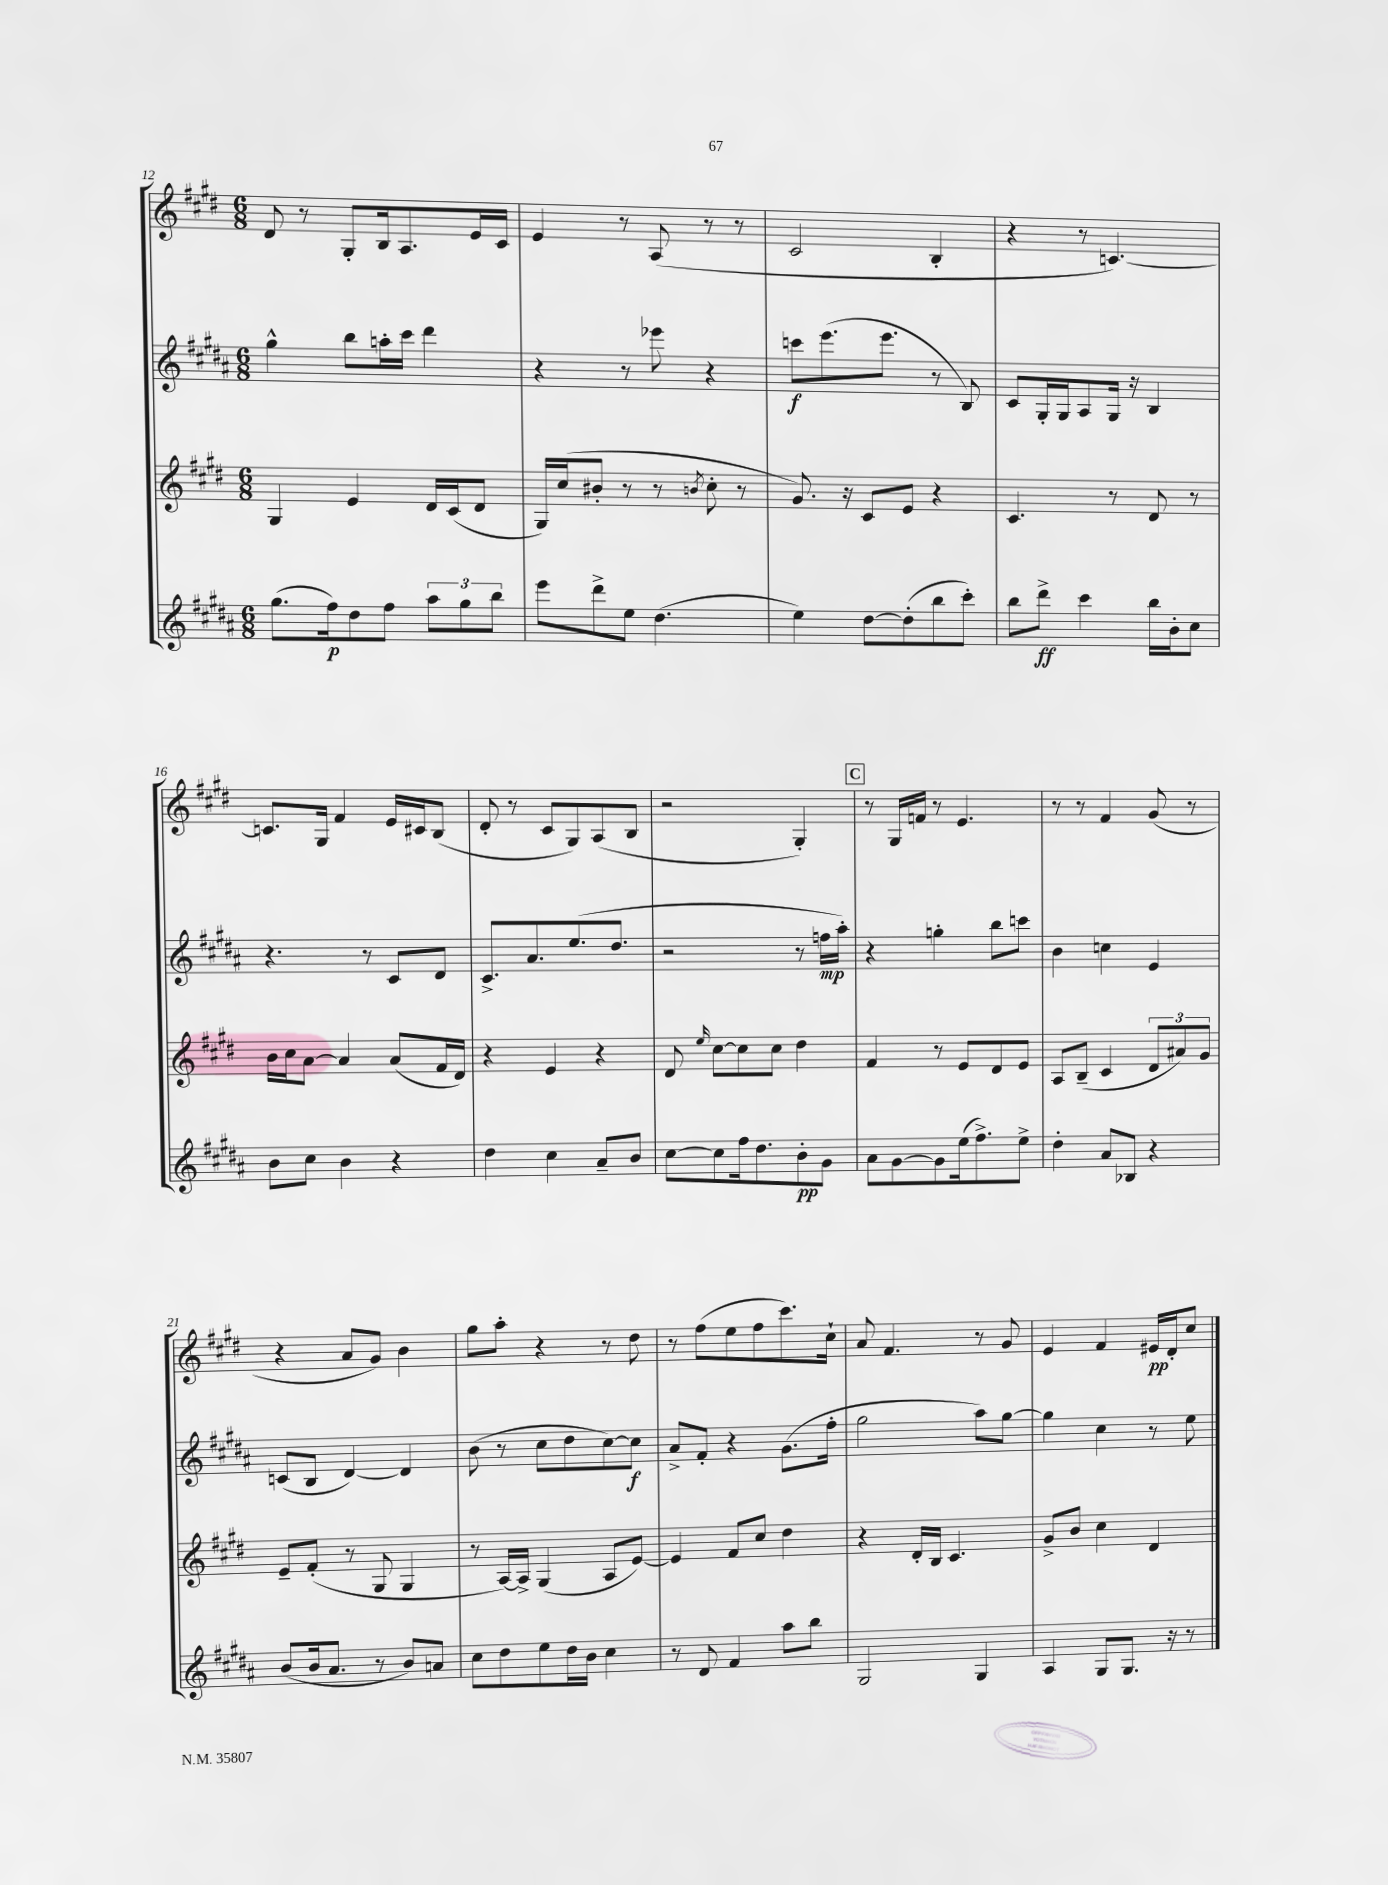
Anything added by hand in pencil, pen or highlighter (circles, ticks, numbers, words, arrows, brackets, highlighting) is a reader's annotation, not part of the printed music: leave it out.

**kern	**kern	**kern	**kern
*staff4	*staff3	*staff2	*staff1
*clefG2	*clefG2	*clefG2	*clefG2
*k[f#c#g#d#a#]	*k[f#c#g#d#]	*k[f#c#g#d#a#]	*k[f#c#g#d#]
*M6/8	*M6/8	*M6/8	*M6/8
(8.gg#	4G#	4gg#^^	8d#
.	.	.	8r
16ff#)	.	.	.
8dd#	4e	8bb	8G#'
8ff#	.	16aa'	16B
.	.	16ccc#	8.A
12aa#	16d#	4ddd#	.
.	(16c#	.	.
12gg#	.	.	.
.	8d#	.	16e
12bb	.	.	.
.	.	.	16c#
=	=	=	=
8eee	16G#)	4r	4e
.	(16cc#	.	.
8ddd#^	8b#'	.	.
8ee	8r	8r	8r
(4.dd#	8r	8eee-	(8A
.	8qb	.	.
.	8cc#'	4r	8r
.	8r	.	8r
=	=	=	=
4ee)	8.g#)	8ccc	2c#
.	.	(8.eee	.
.	16r	.	.
[8dd#	8c#	.	.
.	.	8.eee	.
(8dd#']	8e	.	.
8bb	4r	8r	4B'
8ccc#')	.	8B)	.
=	=	=	=
8bb	4.c#	8c#	4r
8ddd#^	.	16G#'	.
.	.	16G#	.
4ccc#	.	8A#	8r
.	8r	16G#	[4.c)
.	.	16r	.
16bb	8d#	4B	.
16b'	.	.	.
8cc#	8r	.	.
=	=	=	=
8b	16b	4.r	8.c]
.	16cc#	.	.
8cc#	[8a	.	.
.	.	.	16G#
4b	4a]	.	4f#
.	.	8r	.
4r	(8a	8c#	16e
.	.	.	16c#
.	16f#	8d#	(8B
.	16d#)	.	.
=	=	=	=
4dd#	4r	8.c#^	8d#'
.	.	.	8r
.	.	8.a#	.
4cc#	4e	.	8c#
.	.	(8.ee	8G#)
8a#~	4r	.	(8A
.	.	8.dd#	.
8b	.	.	8B
=	=	=	=
[8cc#	8d#	2r	2r
.	16qqee	.	.
8cc#]	[8cc#	.	.
16ff#	8cc#]	.	.
8.dd#	.	.	.
.	8cc#	.	.
8b'	4dd#	8r	4G#')
8g#	.	16ff	.
.	.	16aa#')	.
=	=	=	=
8a#	4f#	4r	8r
[8g#	.	.	16G#
.	.	.	16f
8g#]	8r	4gg'	8r
(16ee	8e	.	4.e
8.ff#^)	.	.	.
.	8d#	8bb	.
8ee^	8e	8ccc	.
=	=	=	=
4dd#'	8A	4b	8r
.	(8B~	.	8r
8a#	4c#	4cc	4f#
8B-	.	.	.
4r	12d#	4e	(8g#
.	12a#)	.	.
.	.	.	8r
.	12g#	.	.
=	=	=	=
(8b	8e~	(8c	4r
16b	(8f#'	8B	.
8.a#	.	.	.
.	8r	[4d#)	8a
8r	8G#	.	8g#)
8b)	4G#	4d#]	4b
8a	.	.	.
=	=	=	=
8cc#	8r	(8b	8gg#
8dd#	[16A)	8r	8aa'
.	16A^]	.	.
8ee	(4G#	8cc#	4r
16dd#	.	8dd#	.
16b	.	.	.
4cc#	8A	[8cc#)	8r
.	[8e)	8cc#]	8dd#
=	=	=	=
8r	4e]	8a#^	8r
8d#	.	8f#'	(8ff#
4f#	8f#	4r	8ee
.	8cc#	.	8ff#
8aa#	4dd#	(8.g#	8.ccc#)
8bb	.	.	.
.	.	16ff#'	16cc#`
=	=	=	=
2G#	4r	2gg#	8a
.	.	.	4.f#
.	16d#'	.	.
.	16B	.	.
.	4.c#	.	.
4G#	.	8aa#)	8r
.	.	[8gg#	8g#
=	=	=	=
4A#	8g#^	4gg#]	4e
.	8b	.	.
8G#	4cc#	4cc#	4f#
8.G#	.	.	.
.	4d#	8r	16e#
16r	.	.	16d#'
8r	.	8ee	8cc#
==	==	==	==
*-	*-	*-	*-
